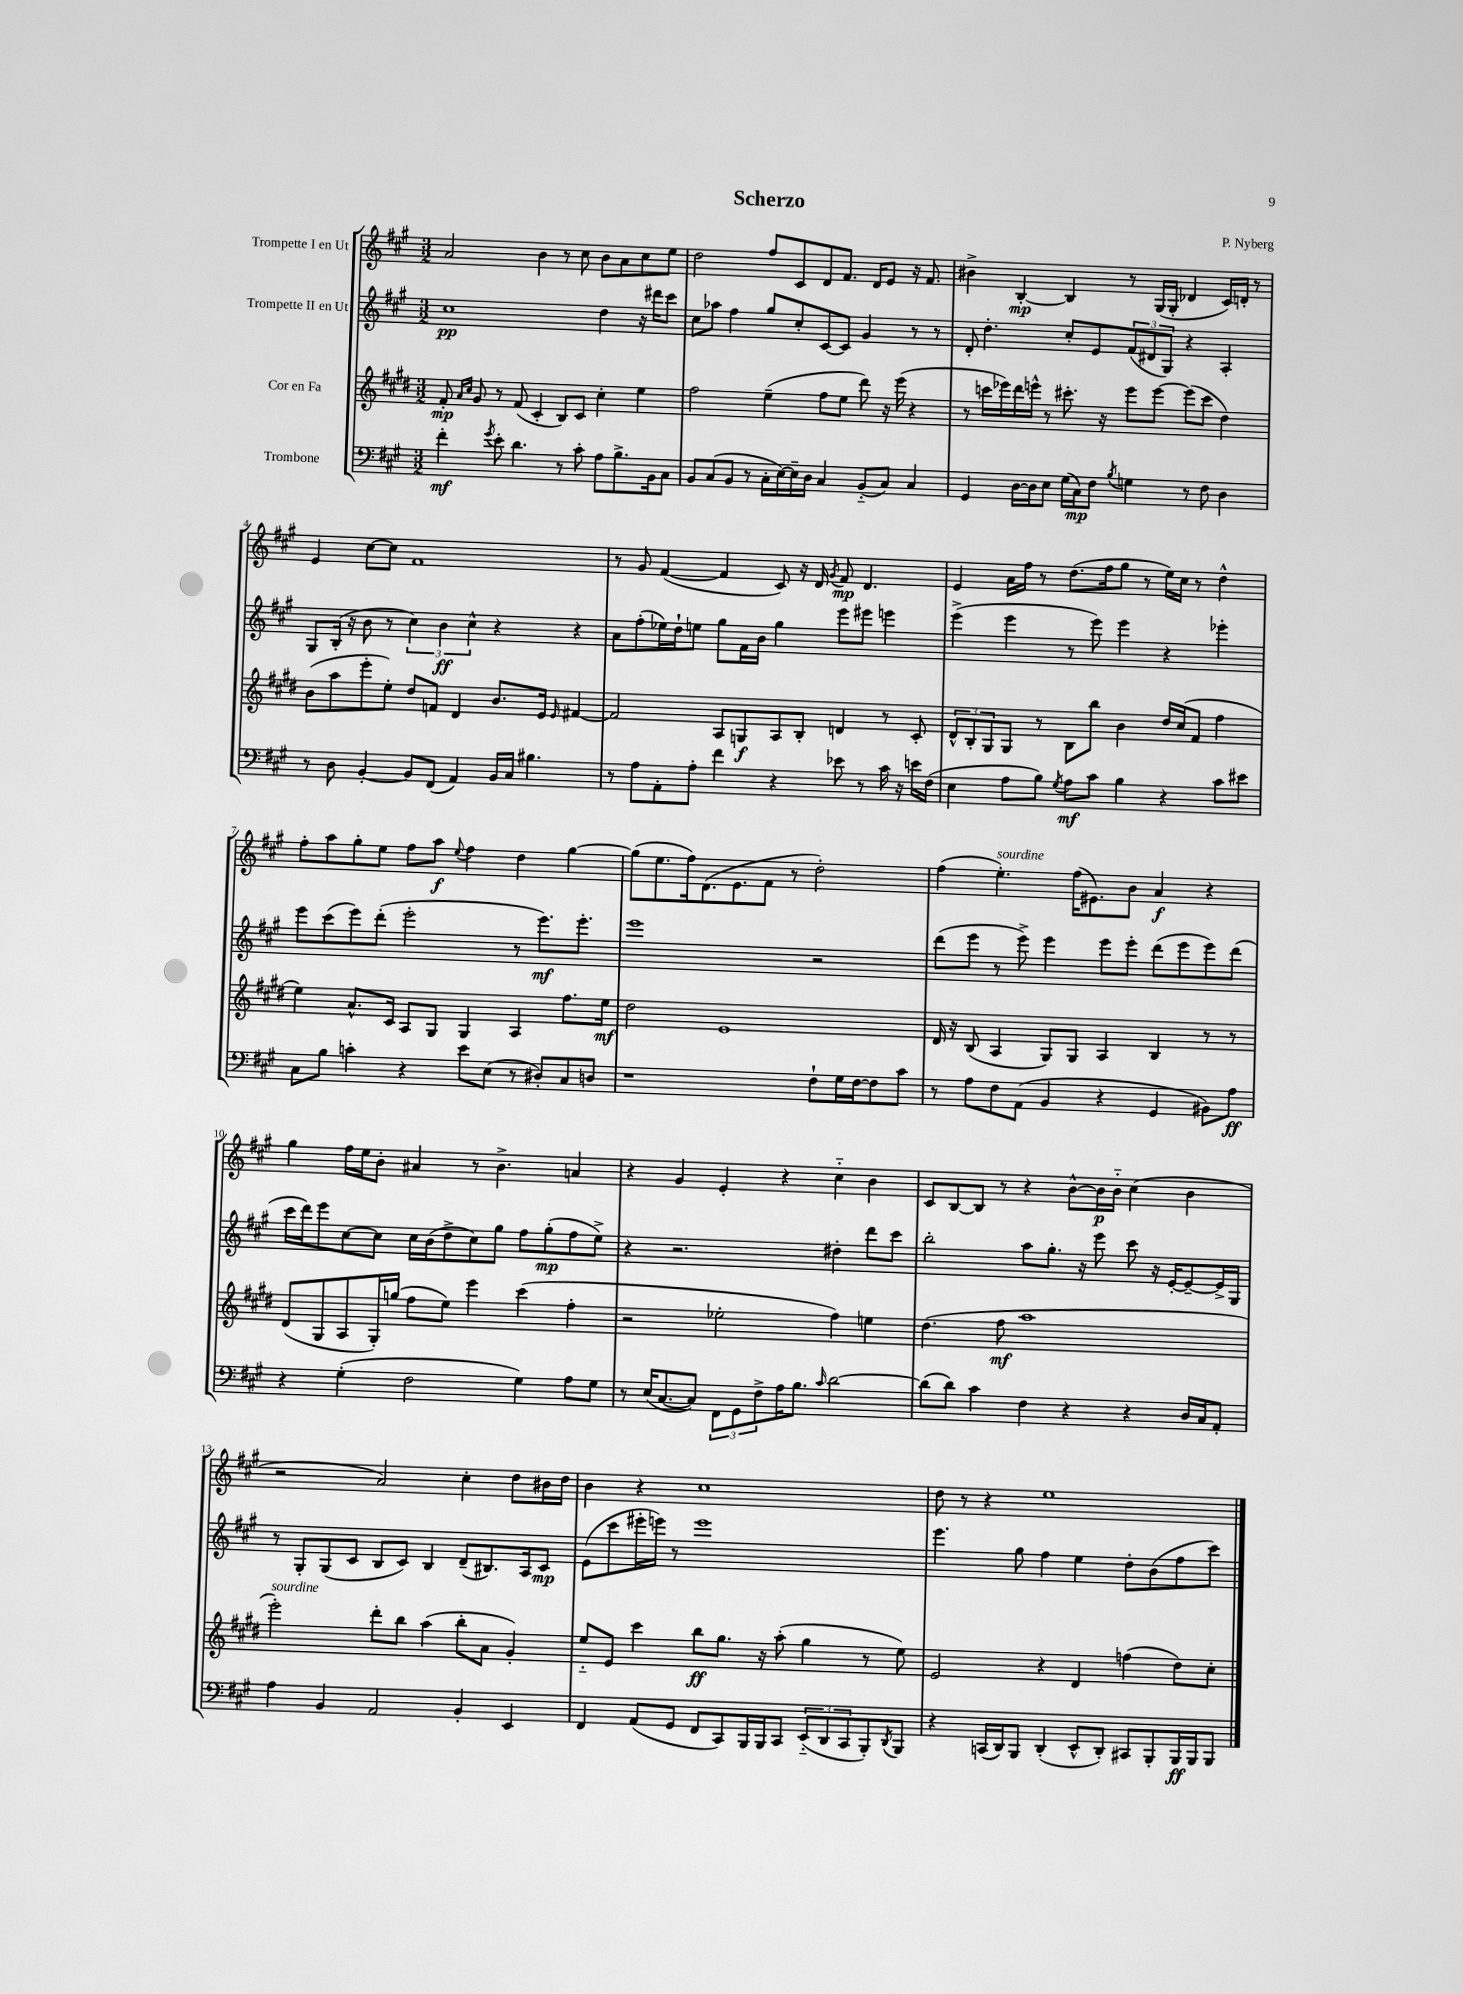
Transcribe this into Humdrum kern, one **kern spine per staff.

**kern	**dynam	**kern	**dynam	**kern	**dynam	**kern	**dynam
*part4	*part4	*part3	*part3	*part2	*part2	*part1	*part1
*staff4	*staff4	*staff3	*staff3	*staff2	*staff2	*staff1	*staff1
*I"Trombone	*	*I"Cor en Fa	*	*I"Trompette II en Ut	*	*I"Trompette I en Ut	*
*clefF4	*	*clefG2	*	*clefG2	*	*clefG2	*
*k[f#c#g#]	*	*k[f#c#g#d#]	*	*k[f#c#g#]	*	*k[f#c#g#]	*
*M3/2	*	*M3/2	*	*M3/2	*	*M3/2	*
=1	=1	=1	=1	=1	=1	=1	=1
4f#'\	mf	8f#'/	mp	1cc#	pp	2a/	.
.	.	16qqa/LL	.	.	.	.	.
.	.	16qqcc#/JJ	.	.	.	.	.
.	.	8g#/	.	.	.	.	.
8qg#/	.	.	.	.	.	.	.
8e'\	.	8r	.	.	.	.	.
4.d\	.	(8f#/	.	.	.	.	.
.	.	4c#'/	.	.	.	4b\	.
8r	.	8B/L)	.	.	.	8r	.
8c#'\	.	8c#/J	.	.	.	8cc#\	.
8A\L	.	4cc#'\	.	4dd\	.	8b\L	.
8.B^\	.	.	.	.	.	8a\	.
.	.	4ee\	.	16r	.	8cc#\	.
16BB\k	.	.	.	16ddd#X\KL	.	.	.
8C#\J	.	.	.	8ccc#\J	.	8ee\J	.
=2	=2	=2	=2	=2	=2	=2	=2
8BB/L	.	2ff#\	.	8cc#\L	.	2dd\	.
(8C#/	.	.	.	8aa-X\J	.	.	.
8BB/J	.	.	.	4ff#\	.	.	.
8r	.	.	.	.	.	.	.
16C#'\LL	.	(4ee~\	.	8gg#/L	.	8ff#/L	.
[16E\)	.	.	.	.	.	.	.
16E~\]	.	.	.	8cc#'/	.	8c#/	.
16D\JJ	.	.	.	.	.	.	.
4C#/	.	8ff#\L	.	[8c#/	.	8d/	.
.	.	8ee\J	.	8c#/J]	.	8.f#/J	.
(8BB/L	.	8ddd#\)	.	4g#/	.	.	.
.	.	.	.	.	.	16d/KL	.
8C#/J)	.	16r	.	.	.	8e/J	.
.	.	(16eee\	.	.	.	.	.
4C#/	.	4r	.	8r	.	16r	.
.	.	.	.	.	.	8.f#/	.
.	.	.	.	8r	.	.	.
=3	=3	=3	=3	=3	=3	=3	=3
4GG#/	.	8r	.	8d'/	.	4b#X^\	.
.	.	16cccn\LL	.	4.dd'\	.	.	.
.	.	16eee-X\)	.	.	.	.	.
[16D\LL	.	16ddd#\	.	.	.	[4B'/	mp
16D\J]	.	16eeen^^\JJ	.	.	.	.	.
8E\J	.	8r	.	.	.	.	.
(16G#\LL	.	8.ccc#X'\	.	8cc#'/L	.	4B/]	.
16C#\J)	mp	.	.	.	.	.	.
8F#\J	.	.	.	8e/	.	.	.
.	.	16r	.	.	.	.	.
8qB/	.	.	.	.	.	.	.
4Gn\	.	8eee\L	.	(12f#/	.	8r	.
.	.	.	.	12d#X/	.	.	.
.	.	[8eee\J	.	.	.	(16G#/LL	.
.	.	.	.	12G#/J)	.	.	.
.	.	.	.	.	.	16G#'/JJ	.
8r	.	(8eee\L]	.	4r	.	4d-X/	.
8F#\	.	8ccc#\J	.	.	.	.	.
4D\	.	4dd#\)	.	4A'/	.	16c#/LL)	.
.	.	.	.	.	.	16dn'/JJ	.
.	.	.	.	.	.	8r	.
!!LO:LB:g=z
=4	=4	=4	=4	=4	=4	=4	=4
8r	.	(8b\L	.	8G#/L	.	4e/	.
8D\	.	8aa\	.	(16B'/Jk	.	.	.
.	.	.	.	16r	.	.	.
[4BB'/	.	8eee'\	.	8b\	.	[8cc#\L	.
.	.	8ee'\J)	.	8r	.	8cc#\J]	.
8BB/L]	.	8dd#/L	.	6cc#\)	.	1f#	.
(8FF#/J	.	8fn/J	.	.	.	.	.
.	.	.	.	6b\	ff	.	.
4AA/)	.	4d#/	.	.	.	.	.
.	.	.	.	6cc#^^\	.	.	.
16BB/LL	.	8.b/L	.	4r	.	.	.
16C#/JJ	.	.	.	.	.	.	.
4.B#X\	.	.	.	.	.	.	.
.	.	16e/Jk	.	.	.	.	.
.	.	16qqe/	.	.	.	.	.
.	.	[4f#X/	.	4r	.	.	.
=5	=5	=5	=5	=5	=5	=5	=5
8r	.	2f#/]	.	8a\L	.	8r	.
8A\L	.	.	.	(8ff#'\	.	8g#/	.
8AA'\	.	.	.	16ee-X\L)	.	([4f#/	.
.	.	.	.	16dd`\J	.	.	.
8A'\J	.	.	.	8een\J	.	.	.
4f#\	.	8A/L	.	8gg#\L	.	4f#/]	.
.	.	8Gn/	f	16f#\L	.	.	.
.	.	.	.	16b\JJ	.	.	.
4r	.	8A/	.	4gg#\	.	8c#/)	.
.	.	8B'/J	.	.	.	16r	.
.	.	.	.	.	.	16d/	.
.	.	.	.	.	.	8qg#/	.
8e-X\	.	4dn/	.	8eee\L	.	8f#/	mp
8r	.	.	.	8eee#X\J	.	4.d/	.
16c#\	.	8r	.	4eeen\	.	.	.
16r	.	.	.	.	.	.	.
16en\LL	.	8c#'/	.	.	.	.	.
(16F#\JJ	.	.	.	.	.	.	.
=6	=6	=6	=6	=6	=6	=6	=6
4E\	.	12d#^^/L	.	(4eee^\	.	4e/	.
.	.	12B'/	.	.	.	.	.
.	.	12G#/	.	.	.	.	.
8A\L	.	8G#/J	.	4eee\	.	16a\LL	.
.	.	.	.	.	.	16ff#\JJ	.
8B\J)	.	8r	.	.	.	8r	.
8qG#/	.	.	.	.	.	.	.
8A\L	mf	8B\L	.	8r	.	(8.dd\L	.
8c#\J	.	8bb\J	.	8eee\)	.	.	.
.	.	.	.	.	.	16ff#\k	.
4B\	.	4b\	.	4eee\	.	8gg#\J	.
.	.	.	.	.	.	8r	.
4r	.	16dd#/LL	.	4r	.	16ee\LL)	.
.	.	(16cc#/J	.	.	.	16cc#\JJ	.
.	.	8f#/J	.	.	.	8r	.
8c#\L	.	4ff#\	.	4eee-X'\	.	4dd^^\	.
8e#X\J	.	.	.	.	.	.	.
!!LO:LB:g=z
=7	=7	=7	=7	=7	=7	=7	=7
8C#\L	.	4ee\)	.	8eee\L	.	8ff#'\L	.
8B\J	.	.	.	(8ccc#\	.	8aa\	.
4cn'\	.	8.a^^/L	.	8eee\)	.	8gg#'\	.
.	.	.	.	(8ddd'\J	.	8ee\J	.
.	.	16c#/Jk	.	.	.	.	.
4r	.	8A/L	.	2eee'\	.	8ff#\L	.
.	.	8G#/J	.	.	.	8aa\J	f
.	.	.	.	.	.	8qqee/	.
8e\L	.	4G#/	.	.	.	4ff#\	.
(8E\J	.	.	.	.	.	.	.
8r	.	4A/	.	8r	.	4dd\	.
8D#X'/L)	.	.	.	8.eee\L)	mf	.	.
8C#/	.	8.ff#\L	.	.	.	[4gg#\	.
.	.	.	.	8.eee'\J	.	.	.
8Dn/J	.	.	.	.	.	.	.
.	.	16ee\Jk	mf	.	.	.	.
=8	=8	=8	=8	=8	=8	=8	=8
1r	.	2dd#\	.	1eee	.	(8gg#\L]	.
.	.	.	.	.	.	8.ee\	.
.	.	.	.	.	.	16ff#\k)	.
.	.	.	.	.	.	(8.d\	.
.	.	1e	.	.	.	.	.
.	.	.	.	.	.	8.e\	.
.	.	.	.	.	.	8f#\J	.
.	.	.	.	.	.	8r	.
8F#`\L	.	.	.	2r	.	2dd'\)	.
16G#\L	.	.	.	.	.	.	.
[16F#\J	.	.	.	.	.	.	.
8F#\]	.	.	.	.	.	.	.
8c#\J	.	.	.	.	.	.	.
=9	=9	=9	=9	=9	=9	=9	=9
8r	.	16d#/	.	(8ddd\L	.	(4ff#\	.
.	.	16r	.	.	.	.	.
8A\L	.	(8B/	.	8eee\J	.	.	.
!	!	!	!	!	!	!LO:TX:a:i:t=sourdine	!
8F#\	.	4A/	.	8r	.	4.ee'\)	.
(8AA\J	.	.	.	8eee^\)	.	.	.
4BB/	.	8G#/L)	.	4eee\	.	.	.
.	.	8G#/J	.	.	.	(16ff#\KL	.
.	.	.	.	.	.	8.e#X\)	.
4r	.	4A/	.	8eee\L	.	.	.
.	.	.	.	8eee'\J	.	8b\J	.
4GG#/	.	4B/	.	(8ddd\L	.	4a/	f
.	.	.	.	8eee\	.	.	.
8BB#X\L)	.	8r	.	8eee\)	.	4r	.
8A\J	ff	8r	.	(8ddd\J	.	.	.
!!LO:LB:g=z
=10	=10	=10	=10	=10	=10	=10	=10
4r	.	(8d#/L	.	16ccc#\LL	.	4gg#\	.
.	.	.	.	16ddd\J)	.	.	.
.	.	8G#/	.	8eee\	.	.	.
(4G#'\	.	8A/	.	[8cc#\	.	16ff#\LL	.
.	.	.	.	.	.	16ee\J	.
.	.	16G#'/L)	.	8cc#\J]	.	8b'\J	.
.	.	(16ggn/JJ	.	.	.	.	.
2F#\	.	8ff#\L	.	16cc#\LL	.	4a#X/	.
.	.	.	.	(16b\J	.	.	.
.	.	8ee\J)	.	8dd^\	.	.	.
.	.	4eee\	.	8cc#\)	.	8r	.
.	.	.	.	8gg#\J	.	4.b^\	.
4G#\)	.	(4ccc#\	.	8ff#\L	.	.	.
.	.	.	.	(8gg#'\	mp	.	.
8A\L	.	4ff#'\	.	8ff#\	.	4an/	.
8G#\J	.	.	.	8ee^\J)	.	.	.
=11	=11	=11	=11	=11	=11	=11	=11
8r	.	2r	.	4r	.	4r	.
(16E/KL	.	.	.	.	.	.	.
[8.C#/	.	.	.	.	.	.	.
.	.	.	.	2.r	.	4g#/	.
8C#/J])	.	.	.	.	.	.	.
12FF#\L	.	2ee-X'\	.	.	.	4e'/	.
12GG#\	.	.	.	.	.	.	.
12F#^\	.	.	.	.	.	.	.
16A\K	.	.	.	.	.	4r	.
8.B\J	.	.	.	.	.	.	.
16qqc#/	.	.	.	.	.	.	.
[2d\	.	4ff#\)	.	4dd#X'\	.	4cc#\	.
.	.	4een\	.	8ddd\L	.	4b\	.
.	.	.	.	8ccc#\J	.	.	.
=12	=12	=12	=12	=12	=12	=12	=12
(8d\L]	.	(4.dd#\	.	2bb'\	.	8c#/L	.
8d\J)	.	.	.	.	.	[8B/	.
4c#\	.	.	.	.	.	8B/J]	.
.	.	8ff#\	mf	.	.	8r	.
4F#\	.	1aa	.	8aa\L	.	4r	.
.	.	.	.	8.gg#'\J	.	.	.
4r	.	.	.	.	.	[8b^^\L	.
.	.	.	.	16r	.	.	.
.	.	.	.	8eee\	.	16b\L]	p
.	.	.	.	.	.	16b\JJ	.
4r	.	.	.	8ccc#\	.	(4cc#\	.
.	.	.	.	16r	.	.	.
.	.	.	.	[16e'/KL	.	.	.
16D/LL	.	.	.	8e~/_	.	4b\	.
16C#/J	.	.	.	.	.	.	.
8AA'/J	.	.	.	16e^/L]	.	.	.
.	.	.	.	16G#/JJ	.	.	.
!!LO:LB:g=z
=13	=13	=13	=13	=13	=13	=13	=13
!	!	!LO:TX:a:i:t=sourdine	!	!	!	!	!
4A\	.	2eee'\)	.	8r	.	2r	.
.	.	.	.	8G#'/L	.	.	.
4BB/	.	.	.	(8G#/	.	.	.
.	.	.	.	8c#/J	.	.	.
2AA/	.	8ddd#'\L	.	8B/L	.	2a/)	.
.	.	8bb\J	.	8c#/J)	.	.	.
.	.	(4aa\	.	4B/	.	.	.
4BB'/	.	8bb'\L	.	(8d~/L	.	4cc#'\	.
.	.	8a\J	.	8.B#X/)	.	.	.
4EE/	.	4g#'/)	.	.	.	8dd\L	.
.	.	.	.	16A/k	.	.	.
.	.	.	.	8c#/J	mp	16b#X\L	.
.	.	.	.	.	.	16dd\JJ	.
=14	=14	=14	=14	=14	=14	=14	=14
4FF#/	.	8ee/L	.	(8e\L	.	4b\	.
.	.	8e/J	.	8ccc#\	.	.	.
(8AA/L	.	4ccc#\	.	16eee#X'\L	.	4r	.
.	.	.	.	16eeen\JJ)	.	.	.
8GG#/J	.	.	.	8r	.	.	.
8FF#/L	.	8bb\L	ff	1eee	.	1cc#	.
8CC#/)	.	8.gg#\J	.	.	.	.	.
16BBB/L	.	.	.	.	.	.	.
16BBB/J	.	16r	.	.	.	.	.
8CC#/J	.	(8aa'\	.	.	.	.	.
(12EE/L	.	4gg#\	.	.	.	.	.
12DD/	.	.	.	.	.	.	.
12CC#/	.	.	.	.	.	.	.
8BBB'/)	.	8r	.	.	.	.	.
8qDD/	.	.	.	.	.	.	.
8BBB/J	.	8ee\)	.	.	.	.	.
=15	=15	=15	=15	=15	=15	=15	=15
4r	.	2e/	.	4.eee\	.	8dd\	.
.	.	.	.	.	.	8r	.
(16CCn/LL	.	.	.	.	.	4r	.
16DD/J)	.	.	.	.	.	.	.
8BBB/J	.	.	.	8gg#\	.	.	.
(4DD'/	.	4r	.	4ff#\	.	1ee	.
8EE^^/L	.	4d#/	.	4ee\	.	.	.
8DD'/J)	.	.	.	.	.	.	.
8CC#X/L	.	(4ffn\	.	8dd'\L	.	.	.
8BBB'/	.	.	.	(8b\	.	.	.
16BBB/L	ff	8dd#\L)	.	8ff#\	.	.	.
16BBB/J	.	.	.	.	.	.	.
8BBB/J	.	8cc#'\J	.	8ccc#\J)	.	.	.
==	==	==	==	==	==	==	==
*-	*-	*-	*-	*-	*-	*-	*-
